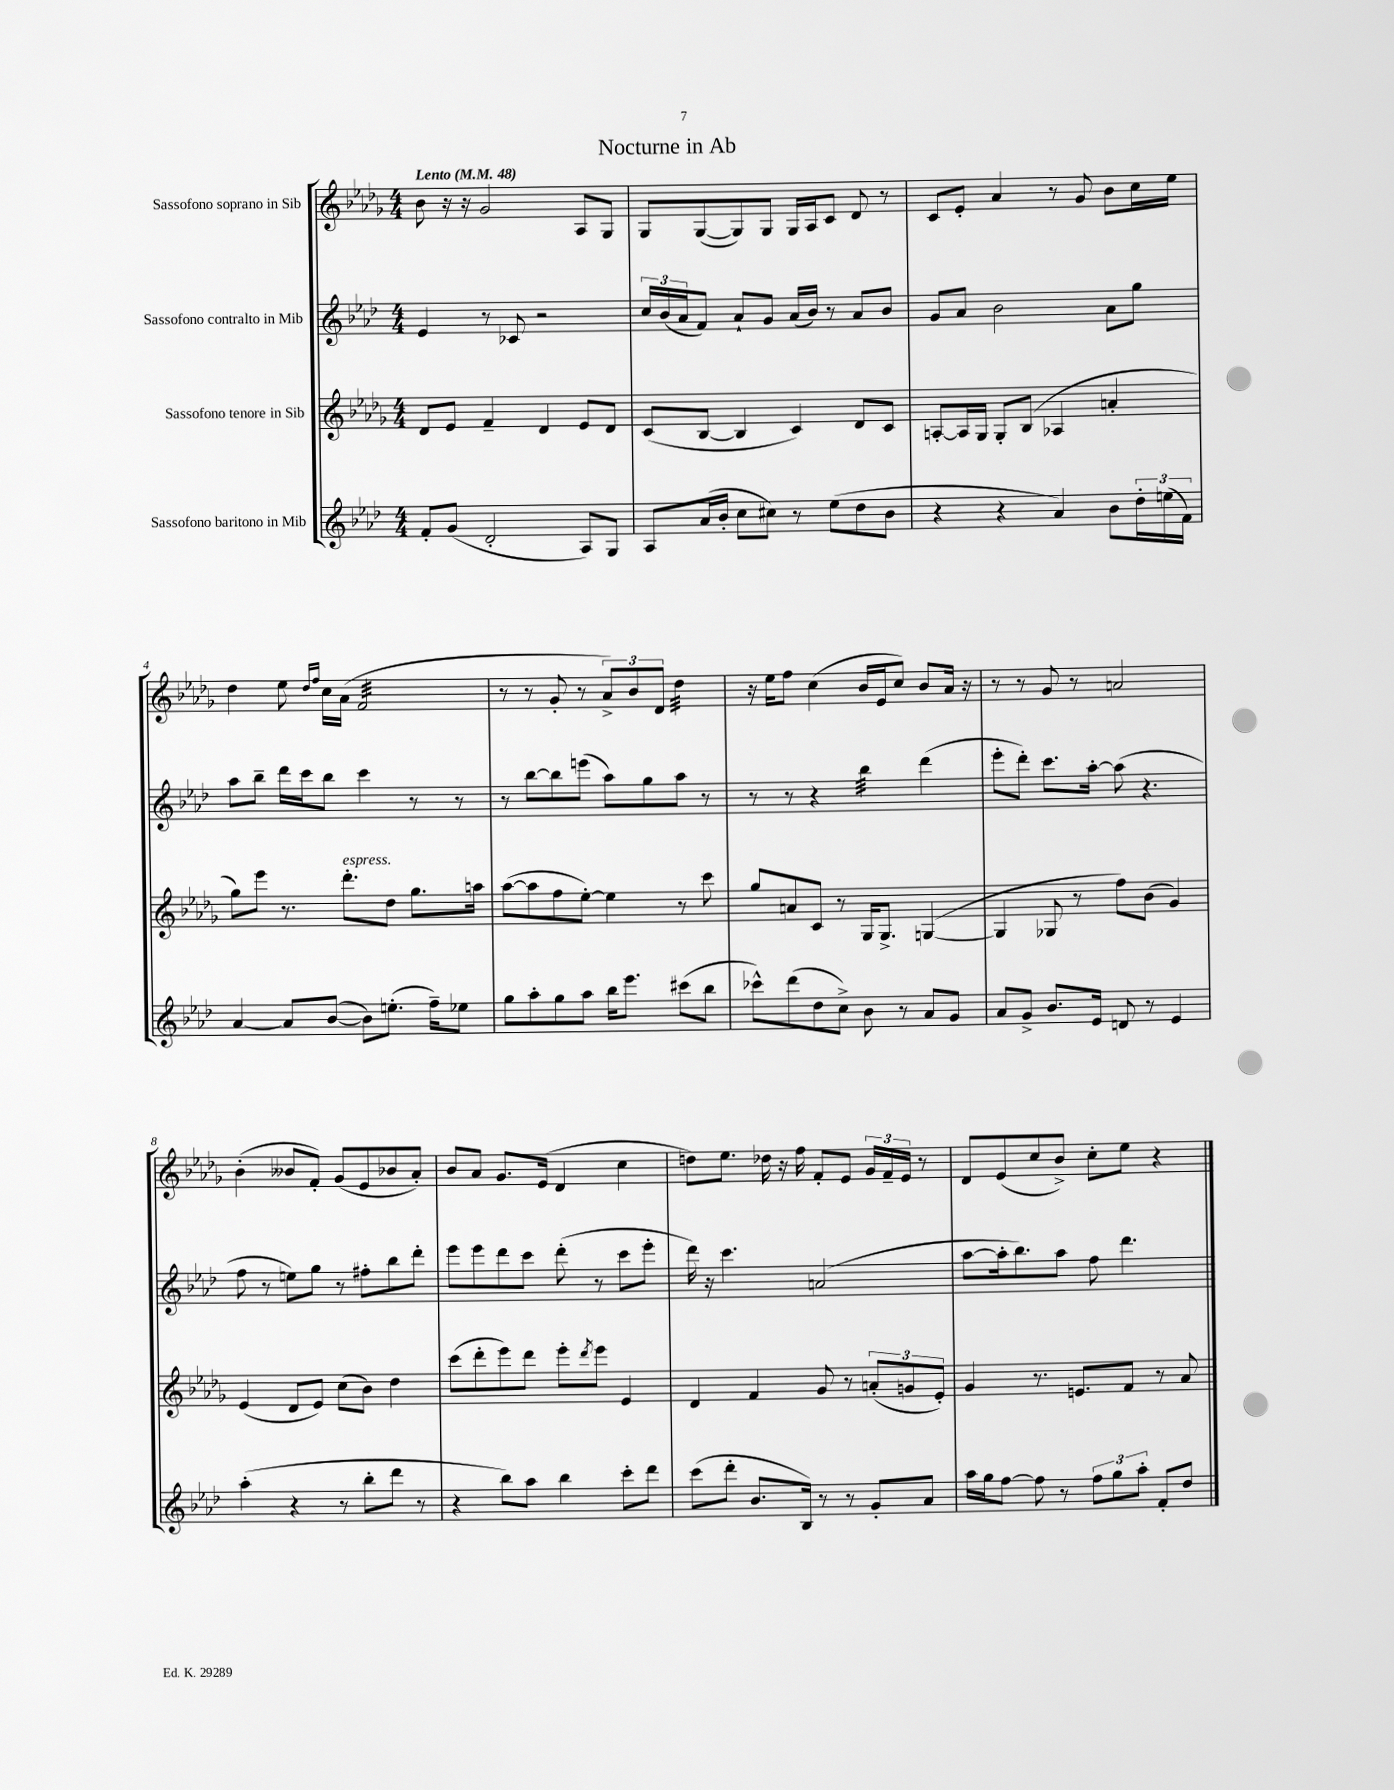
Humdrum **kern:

**kern	**kern	**kern	**kern
*part4	*part3	*part2	*part1
*staff4	*staff3	*staff2	*staff1
*I"Sassofono baritono in Mib	*I"Sassofono tenore in Sib	*I"Sassofono contralto in Mib	*I"Sassofono soprano in Sib
*clefG2	*clefG2	*clefG2	*clefG2
*k[b-e-a-d-]	*k[b-e-a-d-g-]	*k[b-e-a-d-]	*k[b-e-a-d-g-]
*M4/4	*M4/4	*M4/4	*M4/4
*MM48	*MM48	*MM48	*MM48
=1	=1	=1	=1
!	!	!	!LO:TX:a:B:t=Lento
8f'/L	8d-/L	4e-/	8b-\
(8g/J	8e-/J	.	16r
.	.	.	16r
2d-'/	4f~/	8r	2g-/
.	.	8c-X/	.
.	4d-/	2r	.
8A-/L)	8e-/L	.	8A-/L
8G/J	8d-/J	.	8G-/J
=2	=2	=2	=2
8A-/L	(8c/L	24cc/LL	8G-/L
.	.	(24b-/	.
.	.	24a-/J	.
(16a-/L	[8B-/J	8f/J)	([8G-/
16b-'/JJ	.	.	.
8cc\L	4B-/]	8a-`/L	8G-/])
8cc#X\J)	.	8g/J	8G-/J
8r	4c/)	(16a-/LL	16G-/LL
.	.	16b-/JJ)	16A-/J
(8ee-\L	.	8r	8c/J
8dd-\	8d-/L	8a-/L	8d-/
8b-\J	8c/J	8b-/J	8r
=3	=3	=3	=3
4r	[8An'/L	8g/L	8c/L
.	16A/L]	8a-/J	8e-'/J
.	16G-/JJ	.	.
4r	8G-'/L	2b-\	4a-/
.	(8B-/J	.	.
4a-/)	4A-X/	.	8r
.	.	.	8g-/
8b-\L	4an'/	8a-\L	8b-\L
24dd-'\L	.	8gg\J	16cc\L
(24een\	.	.	.
.	.	.	16ee-\JJ
24f\JJ)	.	.	.
!!LO:LB:g=z
=4	=4	=4	=4
[4a-/	8gg-\L)	8aa-\L	4dd-\
.	8eee-\J	8bb-~\J	.
8a-/L]	8.r	16ddd-\LL	8ee-\
.	.	16ccc\J	.
.	.	.	16qqdd-/LL
.	.	.	16qqff/JJ
([8b-/J	.	8bb-\J	16cc\LL
!	!LO:TX:a:i:t=espress.	!	!
.	8.ddd-'\L	.	(16a-\JJ
*	*	*	*tremolo
8b-\L])	.	4ccc\	32f/LLL
.	.	.	32f/
.	.	.	32f/
.	.	.	32f/
(8.een'\J	8dd-\J	.	32f/
.	.	.	32f/
.	.	.	32f/
.	.	.	32f/
.	8.gg-\L	8r	32f/
.	.	.	32f/
16ff~\KL)	.	.	32f/
.	.	.	32f/
8ee-X\J	.	8r	32f/
.	.	.	32f/
.	16aan\Jk	.	32f/
.	.	.	32f/JJJ
*	*	*	*Xtremolo
=5	=5	=5	=5
8gg\L	([8aa-\L	8r	8r
8aa-'\	8aa-\]	[8bb-\L	8r
8gg\	8ff\	8bb-\]	8g-'/
8aa-\J	[8ee-'\J)	(8eeen\J	8r
16bb-\KL	4ee-\]	8aa-\L)	12a-^/L)
8.eee-\J	.	.	.
.	.	.	12b-/
.	.	8gg\	.
.	.	.	12d-/J
*	*	*	*tremolo
(8ccc#X\L	8r	8aa-\J	32dd-\LLL
.	.	.	32dd-\
.	.	.	32dd-\
.	.	.	32dd-\
8bb-\J	8ccc\	8r	32dd-\
.	.	.	32dd-\
.	.	.	32dd-\
.	.	.	32dd-\JJJ
*	*	*	*Xtremolo
=6	=6	=6	=6
8ccc-X^^\L)	8gg-/L	8r	16r
.	.	.	16ee-\KL
(8ddd-\	8an/	8r	8ff\J
8dd-\	8c/J	4r	(4cc\
8cc^\J)	8r	.	.
*	*	*tremolo	*
8b-\	16G-/KL	32bb-\LLL	16b-/LL
.	.	32bb-\	.
.	8.G-^/J	32bb-\	16e-/J
.	.	32bb-\	.
8r	.	32bb-\	8cc/J)
.	.	32bb-\	.
.	.	32bb-\	.
.	.	32bb-\JJJ	.
*	*	*Xtremolo	*
8a-/L	([4Gn/	(4ddd-\	8b-/L
8g/J	.	.	16a-/Jk
.	.	.	16r
=7	=7	=7	=7
8a-/L	4G/]	8eee-'\L	8r
8g^/J	.	8ddd-'\J)	8r
8.b-/L	8G-X/	8.ccc\L	8g-/
.	8r	.	8r
16e-/Jk	.	[16aa-'\Jk	.
8dn/	8ff\L)	(8aa-\]	2an/
8r	(8b-\J	4.r	.
4e-/	4g-/)	.	.
!!LO:LB:g=z
=8	=8	=8	=8
(4aa-'\	(4e-/	8ff\	(4b-'\
.	.	8r	.
4r	8d-/L	8een\L)	8b--X/L
.	8e-/J)	8gg\J	8f'/J)
8r	(8cc\L	8r	(8g-/L
8bb-'\L	8b-\J)	8ff#X'\L	8e-/
8ddd-\J	4dd-\	8bb-\	8b-X/
8r	.	8ddd-'\J	8a-'/J)
=9	=9	=9	=9
4r	(8ccc\L	8eee-\L	8b-/L
.	8ddd-'\	8eee-\	8a-/J
8bb-\L)	8eee-\)	8ddd-\	8.g-/L
8aa-\J	8ddd-\J	8ccc\J	.
.	.	.	(16e-/Jk
4bb-\	8eee-'\L	(8ddd-'\	4d-/
.	8qddd-/	.	.
.	8eee-\J	8r	.
8ccc'\L	4e-/	8ccc\L	4cc\
8ddd-\J	.	8eee-'\J	.
=10	=10	=10	=10
(8ccc\L	4d-/	16ddd-\)	8ddn\L)
.	.	16r	.
8ddd-'\J	.	4.ccc\	8.ee-\J
8.b-/L	4f/	.	.
.	.	.	16dd-X\
.	.	.	16r
16B-/Jk)	.	.	16ff\
8r	8g-/	(2an/	8f'/L
8r	8r	.	8e-/J
8g'/L	(12an'/L	.	24g-/LL
.	.	.	24f~/
.	12gn/	.	24e-/JJ
8a-/J	.	.	8r
.	12e-'/J)	.	.
=11	=11	=11	=11
16aa-\LL	4g-/	[8aa-\L	8d-/L
16gg\J	.	.	.
[8ff\J	.	16aa-'\k]	(8e-/
.	.	8.bb-\)	.
8ff\]	8.r	.	8cc/
8r	.	8aa-\J	8b-^/J)
.	8.en/L	.	.
12ff\L	.	8ff\	8cc'\L
12gg\	.	.	.
.	8f/J	4.ddd-\	8ee-\J
12aa-'\J	.	.	.
8f'/L	8r	.	4r
8dd-/J	8a-/	.	.
==	==	==	==
*-	*-	*-	*-
